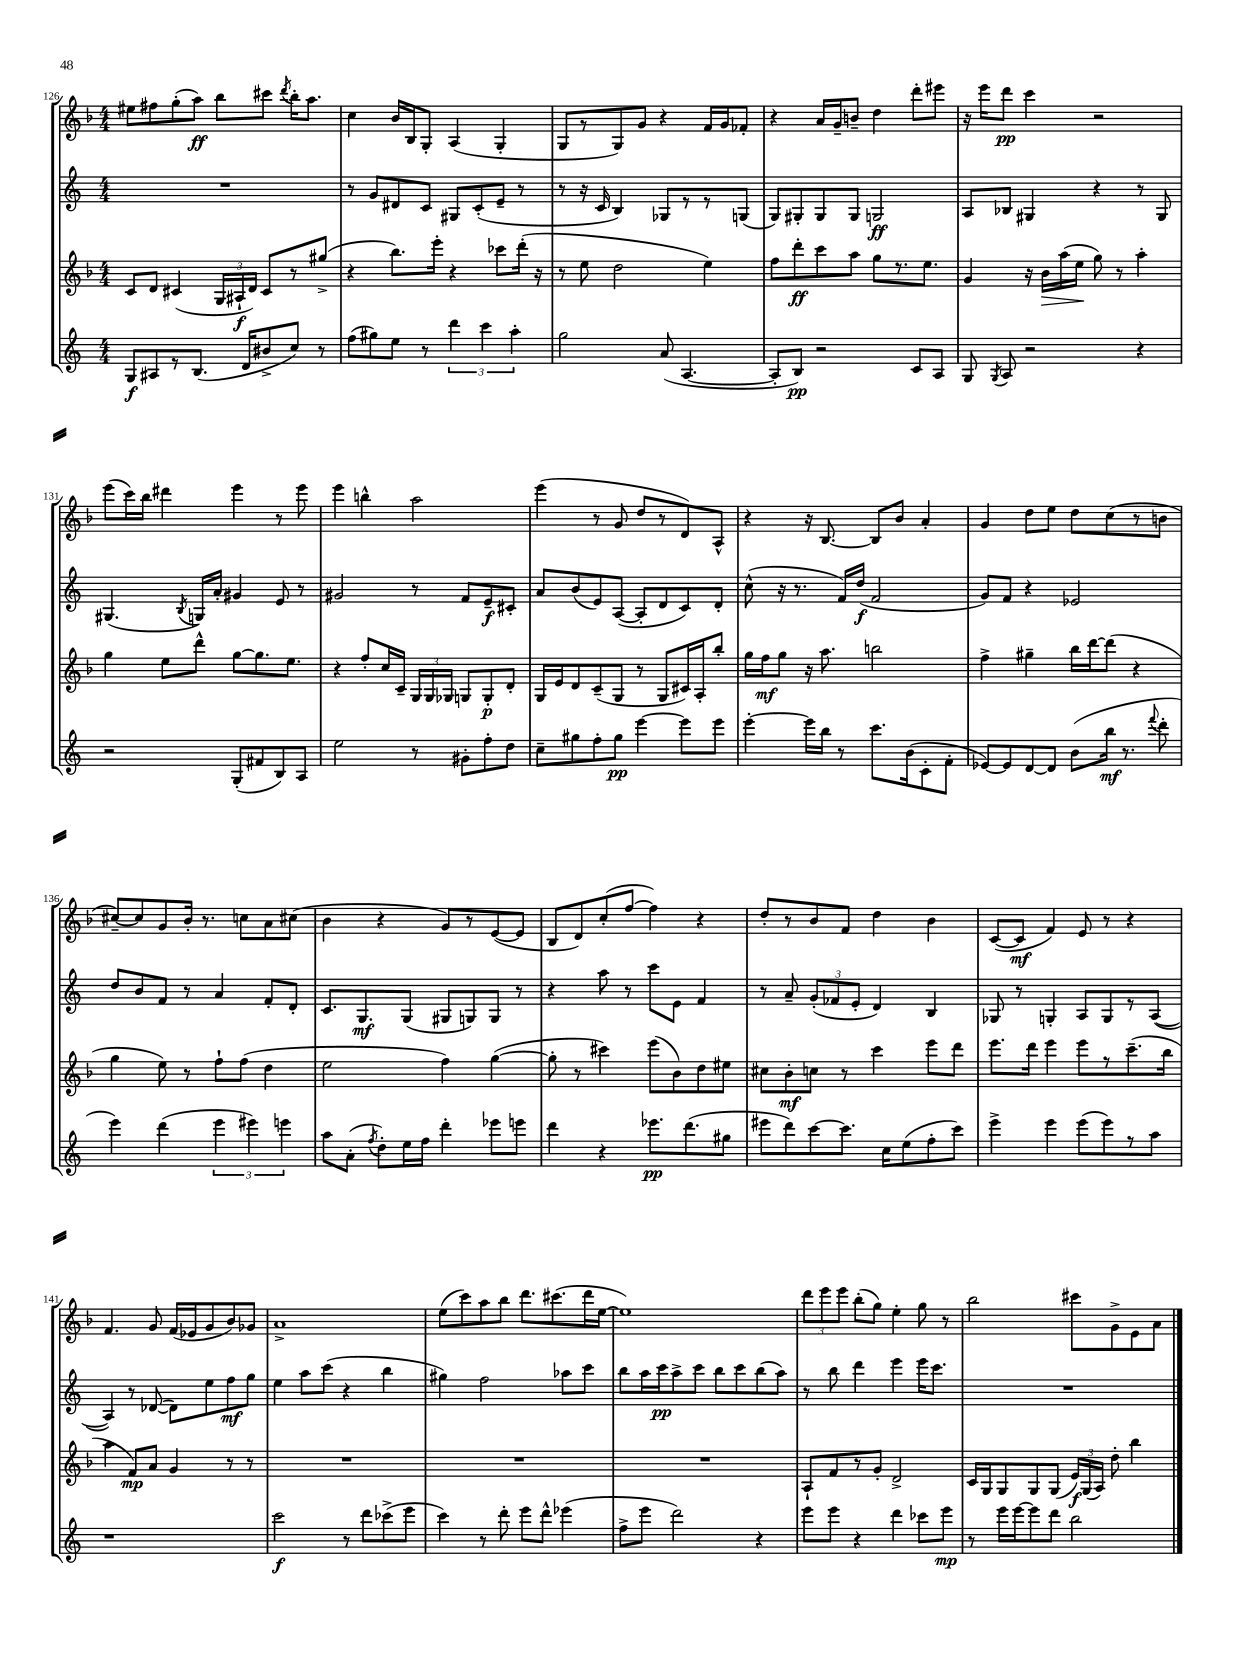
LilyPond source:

<<
\new StaffGroup <<
\new Staff = "s0" {
    \clef treble \key f \major \numericTimeSignature \time 4/4
    \autoBeamOff eis''8[ fis''8 g''8-.( a''8]\ff) bes''8[ cis'''8] \acciaccatura { d'''8 } bes''16[-. a''8.] |
    c''4 bes'16[ bes16 g8]-. a4( g4-. |
    g8[ r8 g8) g'8] r4 f'16[ g'16 fes'8]-. |
    r4 a'16[ g'16-- b'8]-- d''4 d'''8[-. eis'''8] |
    r16 e'''16[ d'''8]\pp c'''4 r2 |
    e'''8[( c'''16) bes''16] dis'''4 e'''4 r8 e'''8 |
    e'''4 b''4-^ a''2 |
    e'''4( r8 g'8 d''8[ r8 d'8) a8]-^ |
    r4 r16 bes8.~ bes8[ bes'8] a'4-. |
    g'4 d''8[ e''8] d''8[ c''8( r8 b'8] |
    cis''8[~--) cis''8 g'8 bes'16]-. r8. c''8[ a'8 cis''8]( |
    bes'4 r4 g'8[) r8 e'8~( e'8] |
    bes8[ d'8) c''8-.( f''8]~ f''4) r4 |
    d''8[-. r8 bes'8 f'8] d''4 bes'4 |
    c'8[~( c'8]\mf f'4) e'8 r8 r4 |
    f'4. g'8 f'16[( ees'16 g'8 bes'8) ges'8] |
    a'1-> |
    e''8[( c'''8) a''8 bes''8] d'''8.[ cis'''8.( d'''16 e''16]~ |
    e''1) |
    \tuplet 3/2 { d'''8[ e'''8 e'''8] } bes''8[-.( g''8]) e''4-. g''8 r8 |
    bes''2 cis'''8[ g'8-> e'8 a'8] \bar "|." |
}
\new Staff = "s1" {
    \clef treble \key c \major \numericTimeSignature \time 4/4
    \autoBeamOff R1 |
    r8 g'8[ dis'8 c'8] gis8[ c'8-.( e'8]-- r8 |
    r8 r16 c'16 b4) ges8[ r8 r8 g8]( |
    g8[) gis8-. gis8 gis8] g2\ff |
    a8[ bes8] gis4 r4 r8 gis8 |
    gis4.( \acciaccatura { b8 } g16[) a'16]-. gis'4 e'8 r8 |
    gis'2 r8 f'8[ e'8--\f cis'8]-. |
    a'8[ b'8( e'8) a8]~( a8[-. d'8 c'8) d'8]-. |
    c''8-^( r16 r8. f'16[) d''16]\f( f'2 |
    g'8[) f'8] r4 ees'2 |
    d''8[ b'8 f'8] r8 a'4 f'8[-. d'8]-. |
    c'8.[ g8.\mf g8]( gis8[ g8) g8] r8 |
    r4 a''8 r8 c'''8[ e'8] f'4 |
    r8 a'8-- \tuplet 3/2 { g'8[-.( fes'8 e'8]-. } d'4) b4 |
    ges8 r8 g4-. a8[ g8 r8 a8]~( |
    a4) r8 des'8~( des'8[) e''8 f''8\mf g''8] |
    e''4 a''8[ c'''8]( r4 b''4 |
    gis''4) f''2 aes''8[ c'''8] |
    b''8[ a''16 c'''16\pp a''8-> c'''8] b''8[ c'''8 b''8( a''8]) |
    r8 b''8 d'''4 e'''4 e'''16[ c'''8.] |
    R1 \bar "|." |
}
\new Staff = "s2" {
    \clef treble \key f \major \numericTimeSignature \time 4/4
    \autoBeamOff c'8[ d'8] cis'4( \tuplet 3/2 { g16[ ais16-!\f d'16]) } cis'8[ r8 gis''8]->( |
    r4 bes''8.[) e'''16]-. r4 ces'''8[ d'''16]-.( r16 |
    r8 e''8 d''2 e''4) |
    f''8[ d'''8-.\ff c'''8 a''8] g''8[ r8. e''8.] |
    g'4 r16 bes'16[\> a''16( e''16]\! g''8) r8 a''4-. |
    g''4 e''8[ d'''8]-^ g''8[~ g''8. e''8.] |
    r4 f''8[-. c''16 c'16]-- \tuplet 3/2 { g16[ g16 ges16] } g8[ g8-.\p d'8]-. |
    g16[ e'16 d'8 c'8--( g8] r8 g8[ cis'16) a16-. bes''8]-. |
    g''16[ f''16\mf g''8] r16 a''8. b''2 |
    f''4-> gis''4-- bes''16[ d'''16~ d'''8]( r4 |
    g''4 e''8) r8 f''8[-! f''8]( d''4 |
    e''2 f''4) g''4~( |
    g''8-. r8 cis'''4) e'''8[( bes'8) d''8 eis''8] |
    cis''8[ bes'8-.\mf c''8] r8 c'''4 e'''8[ d'''8] |
    e'''8.[ d'''16] e'''4 e'''8[ r8 c'''8.--( bes''16] |
    a''4 f'8[\mp) a'8] g'4 r8 r8 |
    R1 |
    R1 |
    R1 |
    a8[-! f'8 r8 g'8]-. d'2-> |
    c'16[ g16 g8 g8 g8]( \tuplet 3/2 { e'16[\f) g16( a16]) } d''8-. bes''4 \bar "|." |
}
\new Staff = "s3" {
    \clef treble \key c \major \numericTimeSignature \time 4/4
    \autoBeamOff g8[\f ais8 r8 b8.]( d'16[ bis'8-> c''8]) r8 |
    f''8[( gis''8) e''8] r8 \tuplet 3/2 { d'''4 c'''4 a''4-. } |
    g''2 a'8( a4.~ |
    a8[-. b8]\pp) r2 c'8[ a8] |
    g8 \acciaccatura { g8 } a8 r2 r4 |
    r2 g8[-.( fis'8 b8) a8] |
    e''2 r8 gis'8[-. f''8-. d''8] |
    c''8[-- gis''8 f''8-. gis''8]\pp e'''4~ e'''8[ e'''8] |
    e'''4~-. e'''16[ b''16] r8 c'''8.[ b'16( c'8-. f'8]-. |
    ees'8[~) ees'8 d'8~ d'8] b'8[( b''16]\mf r8. \appoggiatura { f'''8 } d'''8-. |
    e'''4) d'''4( \tuplet 3/2 { e'''4 eis'''4) e'''4 } |
    a''8[ a'8]-.( \acciaccatura { f''8 } d''8[-.) e''16 f''16] d'''4-. ees'''8[ e'''8] |
    d'''4 r4 ees'''8.[\pp d'''8.( gis''8] |
    eis'''8[ d'''8) c'''8~ c'''8.] c''16[ e''8( f''8-. c'''8]) |
    e'''4-> e'''4 e'''8[( e'''8) r8 a''8] |
    r1 |
    c'''2\f r8 d'''8[ ces'''8->( e'''8] |
    c'''4) r8 d'''8-. e'''8[ d'''8]-^ ees'''4( |
    f''8[-> e'''8] d'''2) r4 |
    e'''8[ e'''8] r4 d'''4 ces'''8[ e'''8]\mp |
    r8 e'''16[ e'''16~ e'''8 d'''8] b''2 \bar "|." |
}
>>
>>
\layout { \context { \Score currentBarNumber = #126 } }
